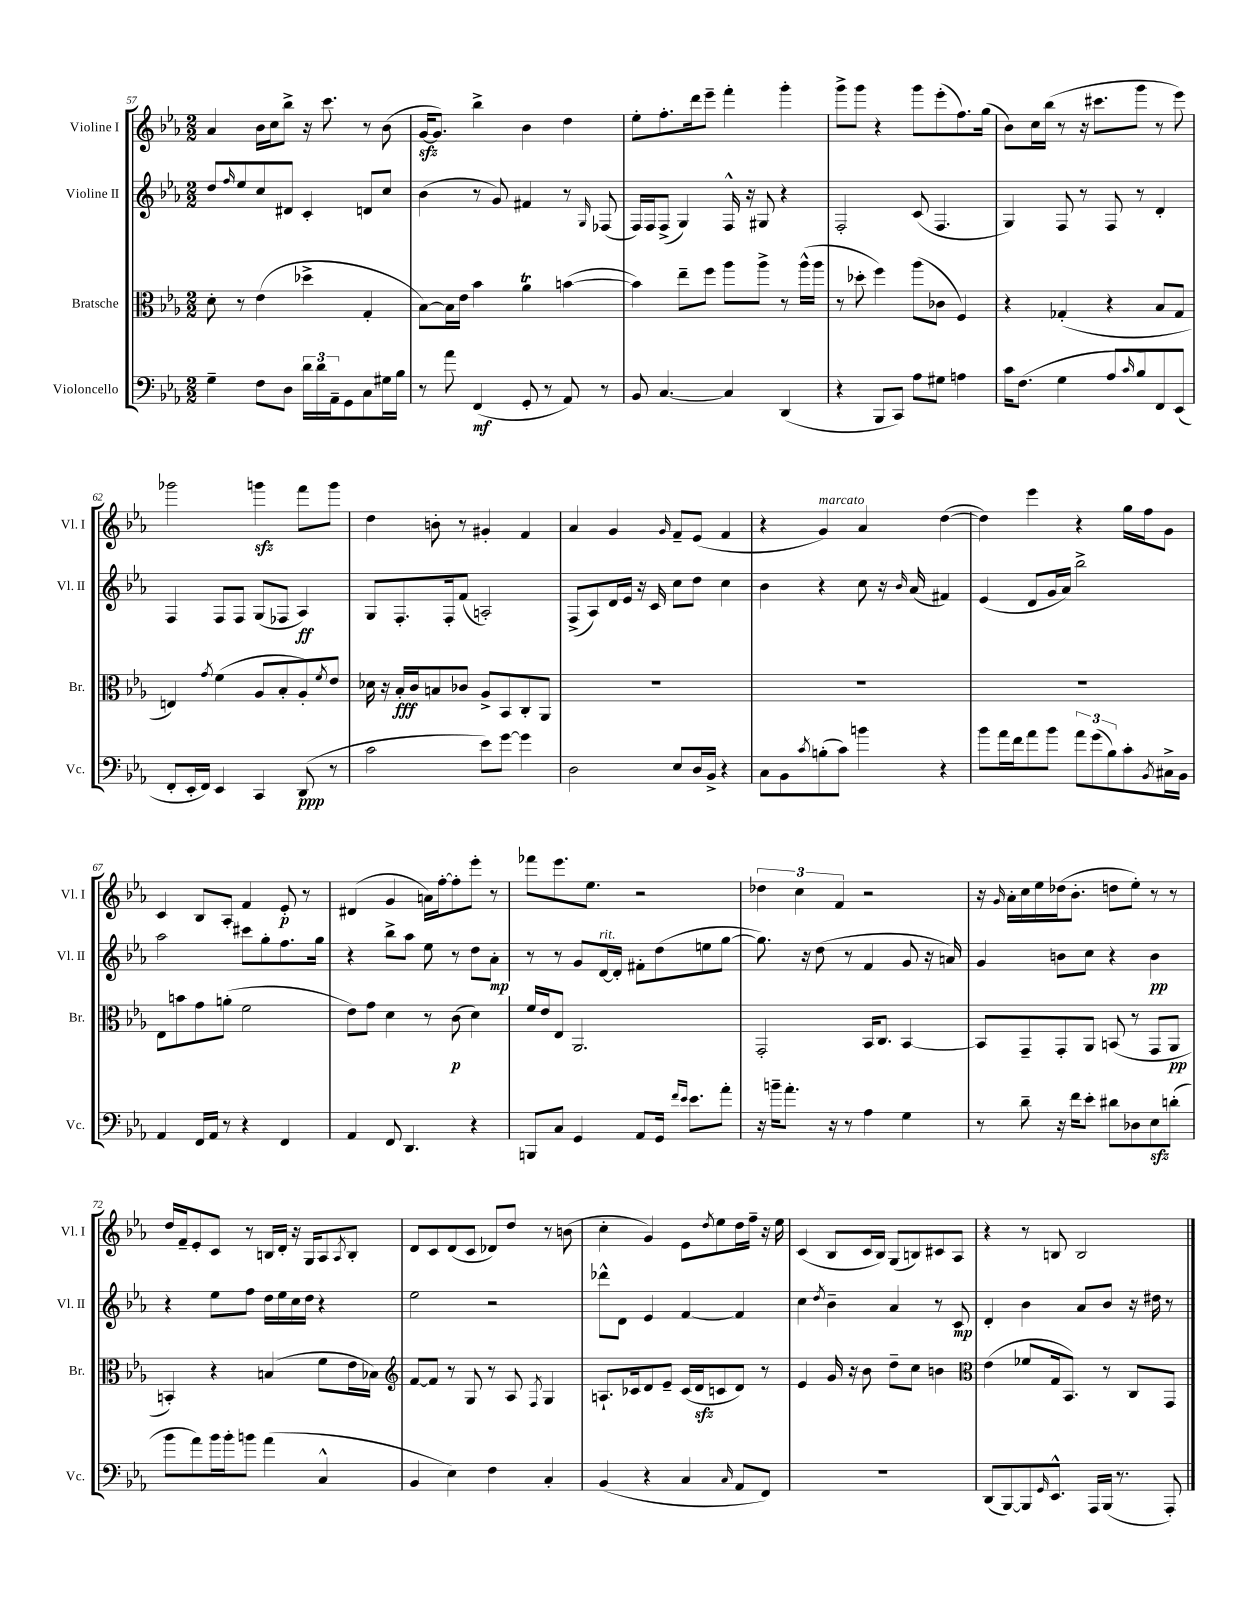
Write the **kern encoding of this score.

**kern	**kern	**kern	**kern
*staff4	*staff3	*staff2	*staff1
*clefF4	*clefC3	*clefG2	*clefG2
*k[b-e-a-]	*k[b-e-a-]	*k[b-e-a-]	*k[b-e-a-]
*M2/2	*M2/2	*M2/2	*M2/2
4G~	8d'	8dd	4a-
.	.	16qqff	.
.	8r	8ee-	.
8F	(4e-	8cc	16b-
.	.	.	16cc
8D	.	8d#	8bb-^
24d	4dd-^	4c'	16r
24d	.	.	.
.	.	.	8.ccc
24AA-~	.	.	.
8GG	.	.	.
8C	4G'	8d	8r
16G#	.	8cc	(8b-
16B-	.	.	.
=	=	=	=
8r	[8B-)	(4b-	[16g
.	.	.	8.g])
8a-	16B-]	.	.
.	16e-	.	.
(4FF	4b-	8r	4bb-^
.	.	8g)	.
8GG'	4a-	4f#	4b-
8r	.	.	.
8AA-)	([4b	8r	4dd
.	.	16qqG	.
8r	.	(8F-	.
=	=	=	=
8BB-	4b])	16F)	8ee-'
.	.	16F	.
[4.C	.	(8F^	8.ff'
.	8ee-~	4G)	.
.	.	.	16ddd
.	8ff	.	8eee-~
4C]	8aa-	16F^^	4fff'
.	.	16r	.
.	8aa-^	8G#	.
(4DD	8r	4r	4ggg'
.	(16aa-^^	.	.
.	16aa-	.	.
=	=	=	=
4r	8r	2F'	8ggg^
.	8dd-'	.	8ggg
8BBB-	4ff)	.	4r
8CC)	.	.	.
8A-	(8aa-	(8c	8ggg
8G#	8c-	4.F	(8eee-'
4A	4F)	.	8.ff)
.	.	.	(16gg
=	=	=	=
16c	4r	4G)	8b-)
(8.F	.	.	.
.	.	.	16cc
.	.	.	(16bb-
4G	(4G-'	8F	8r
.	.	8r	16r
.	.	.	8.ccc#
8A-	4r	8F	.
16qqc	.	.	.
8B-)	.	8r	8ggg
8FF	8B-	4d'	8r
(8EE-	8G-	.	8eee-)
=	=	=	=
8FF'	4E)	4F	2ggg-
16EE-'	.	.	.
16FF)	.	.	.
.	8qg	.	.
4EE-	(4f	8F	.
.	.	8F	.
4CC	8A-	(8G	4ggg
.	8B-'	8F-	.
(8DD	8A-')	4A-)	8fff
.	8qf	.	.
8r	8e-	.	8ggg
=	=	=	=
2c	16d-	8G	4dd
.	16r	.	.
.	16B-'	8.F'	.
.	16c	.	.
.	8B	.	8b'
.	.	16F'	.
.	8c-	(8f	8r
8e-)	8A-^	2A')	4g#'
[8g	8BB-	.	.
4g]	8C'	.	4f
.	8AA-	.	.
=	=	=	=
2D	1r	(8F^	4a-
.	.	8A-)	.
.	.	16d	4g
.	.	16e-	.
.	.	16r	.
.	.	16c	.
.	.	.	16qqg
8E-	.	8cc	8f~
16D	.	8dd	(8e-
16BB-^	.	.	.
4r	.	4cc	4f
=	=	=	=
8C	1r	4b-	4r
8BB-	.	.	.
8qc	.	.	.
(8B'	.	4r	4g)
8c)	.	.	.
4b	.	8cc	4a-
.	.	16r	.
.	.	16qqb-	.
.	.	(16a-	.
4r	.	4f#)	([4dd
=	=	=	=
8b-	1r	(4e-	4dd])
16a-	.	.	.
16f	.	.	.
8a-	.	8d	4eee-
8b-	.	16g	.
.	.	16a-)	.
12a-	.	2bb-^	4r
(12g	.	.	.
12B-)	.	.	.
8c'	.	.	16gg
.	.	.	16ff
8qBB-	.	.	.
16C#^	.	.	8g
16BB-	.	.	.
=	=	=	=
4AA-	8E-	2aa-	4c
.	8b	.	.
16FF	8g	.	8B-
16AA-	.	.	.
8r	(8a'	.	8A-'
4r	2f	8ccc#	4f
.	.	8gg'	.
4FF	.	8.ff	8e-'
.	.	.	8r
.	.	16gg	.
=	=	=	=
4AA-	8e-)	4r	(4d#
.	8g	.	.
8FF	4d	8bb-^	4g
4.DD	.	8aa-	.
.	8r	8ee-	16a)
.	.	.	[16ff'
.	(8c	8r	8ff']
4r	4d)	8dd	8eee-'
.	.	8a-'	8r
=	=	=	=
8BBB	16f	8r	8fff-
.	16e-	.	.
8C	8E-	8r	8.eee-
4GG	2.AA-	8g	.
.	.	.	8.ee-
.	.	[16d	.
.	.	16d']	.
8AA-	.	8f#'	2r
16GG	.	(8dd	.
16qqf	.	.	.
16qqe-	.	.	.
8.e-	.	.	.
.	.	8ee	.
8a-'	.	[8gg	.
=	=	=	=
16r	2GG'	8.gg])	6dd-
16b~	.	.	.
8.a-'	.	.	.
.	.	.	6cc
.	.	16r	.
.	.	(8dd	.
16r	.	.	.
.	.	.	6f
8r	.	8r	.
4A-	16BB-	4f	2r
.	8.C	.	.
4G	[4BB-	8g	.
.	.	16r	.
.	.	16a)	.
=	=	=	=
8r	8BB-]	4g	16r
.	.	.	16qqg
.	.	.	16a-'
8d~	8GG~	.	16cc
.	.	.	16ee-
16r	8GG'	8b	(16dd-
16f	.	.	8.b-'
8e-'	8AA-	8cc	.
8d#	(8BB	4r	8dd
8D-	8r	.	8ee-')
8E-	8GG	4b	8r
(8d'	8AA-	.	8r
=	=	=	=
8b-	4BB')	4r	16dd
.	.	.	16f~
8a-)	.	.	8e-'
16b-	4r	8ee-	8c
16b-'	.	.	.
8b	.	8ff	8r
(4a-	(4B	16dd	16B
.	.	16ee-	16d'
.	.	16cc	16r
.	.	16dd	16G
4C^^	8f	4r	8A-
.	.	.	8qA-
.	16e-	.	8B'
.	16B-)	.	.
=	=	=	=
*	*clefG2	*	*
4BB-	[8f	2ee-	8d
.	8f]	.	8c
4E-)	8r	.	(8d
.	8G	.	8c
4F	8r	2r	8d-)
.	8A-	.	8dd
.	8qF	.	.
4C'	4G	.	8r
.	.	.	(8b
=	=	=	=
(4BB-	8.A`	8ddd-^^	4cc'
.	.	8d	.
.	16c-	.	.
4r	8d	4e-	4g)
.	8e-~	.	.
4C	(16c-	[4f	8e-
.	16d	.	.
.	.	.	8qdd
.	8c	.	8ee-
16qqC	.	.	.
8AA-	8d)	4f]	16dd
.	.	.	16ff~
8FF)	8r	.	16r
.	.	.	16ee-
=	=	=	=
1r	4e-	4cc	(4c
.	.	8qdd	.
.	16g	4b-~	8B-
.	16r	.	.
.	8b-	.	16c
.	.	.	16B-)
.	8dd~	4a-	(8G
.	8cc	.	8B)
.	4b	8r	8c#
.	.	8c	8A-
=	=	=	=
*	*clefC3	*	*
(8DD	(4e-	4d'	4r
[8BBB-)	.	.	.
8BBB-]	8f-	4b-	8r
16qqGG	.	.	.
8.EE-^^	16G	.	8B
.	8.BB-)	.	.
.	.	8a-	2B
16AAA-	.	.	.
(16BBB-	8r	8b-	.
8.r	.	.	.
.	8C	16r	.
.	.	16dd#	.
8AAA-')	8GG	8r	.
==	==	==	==
*-	*-	*-	*-
